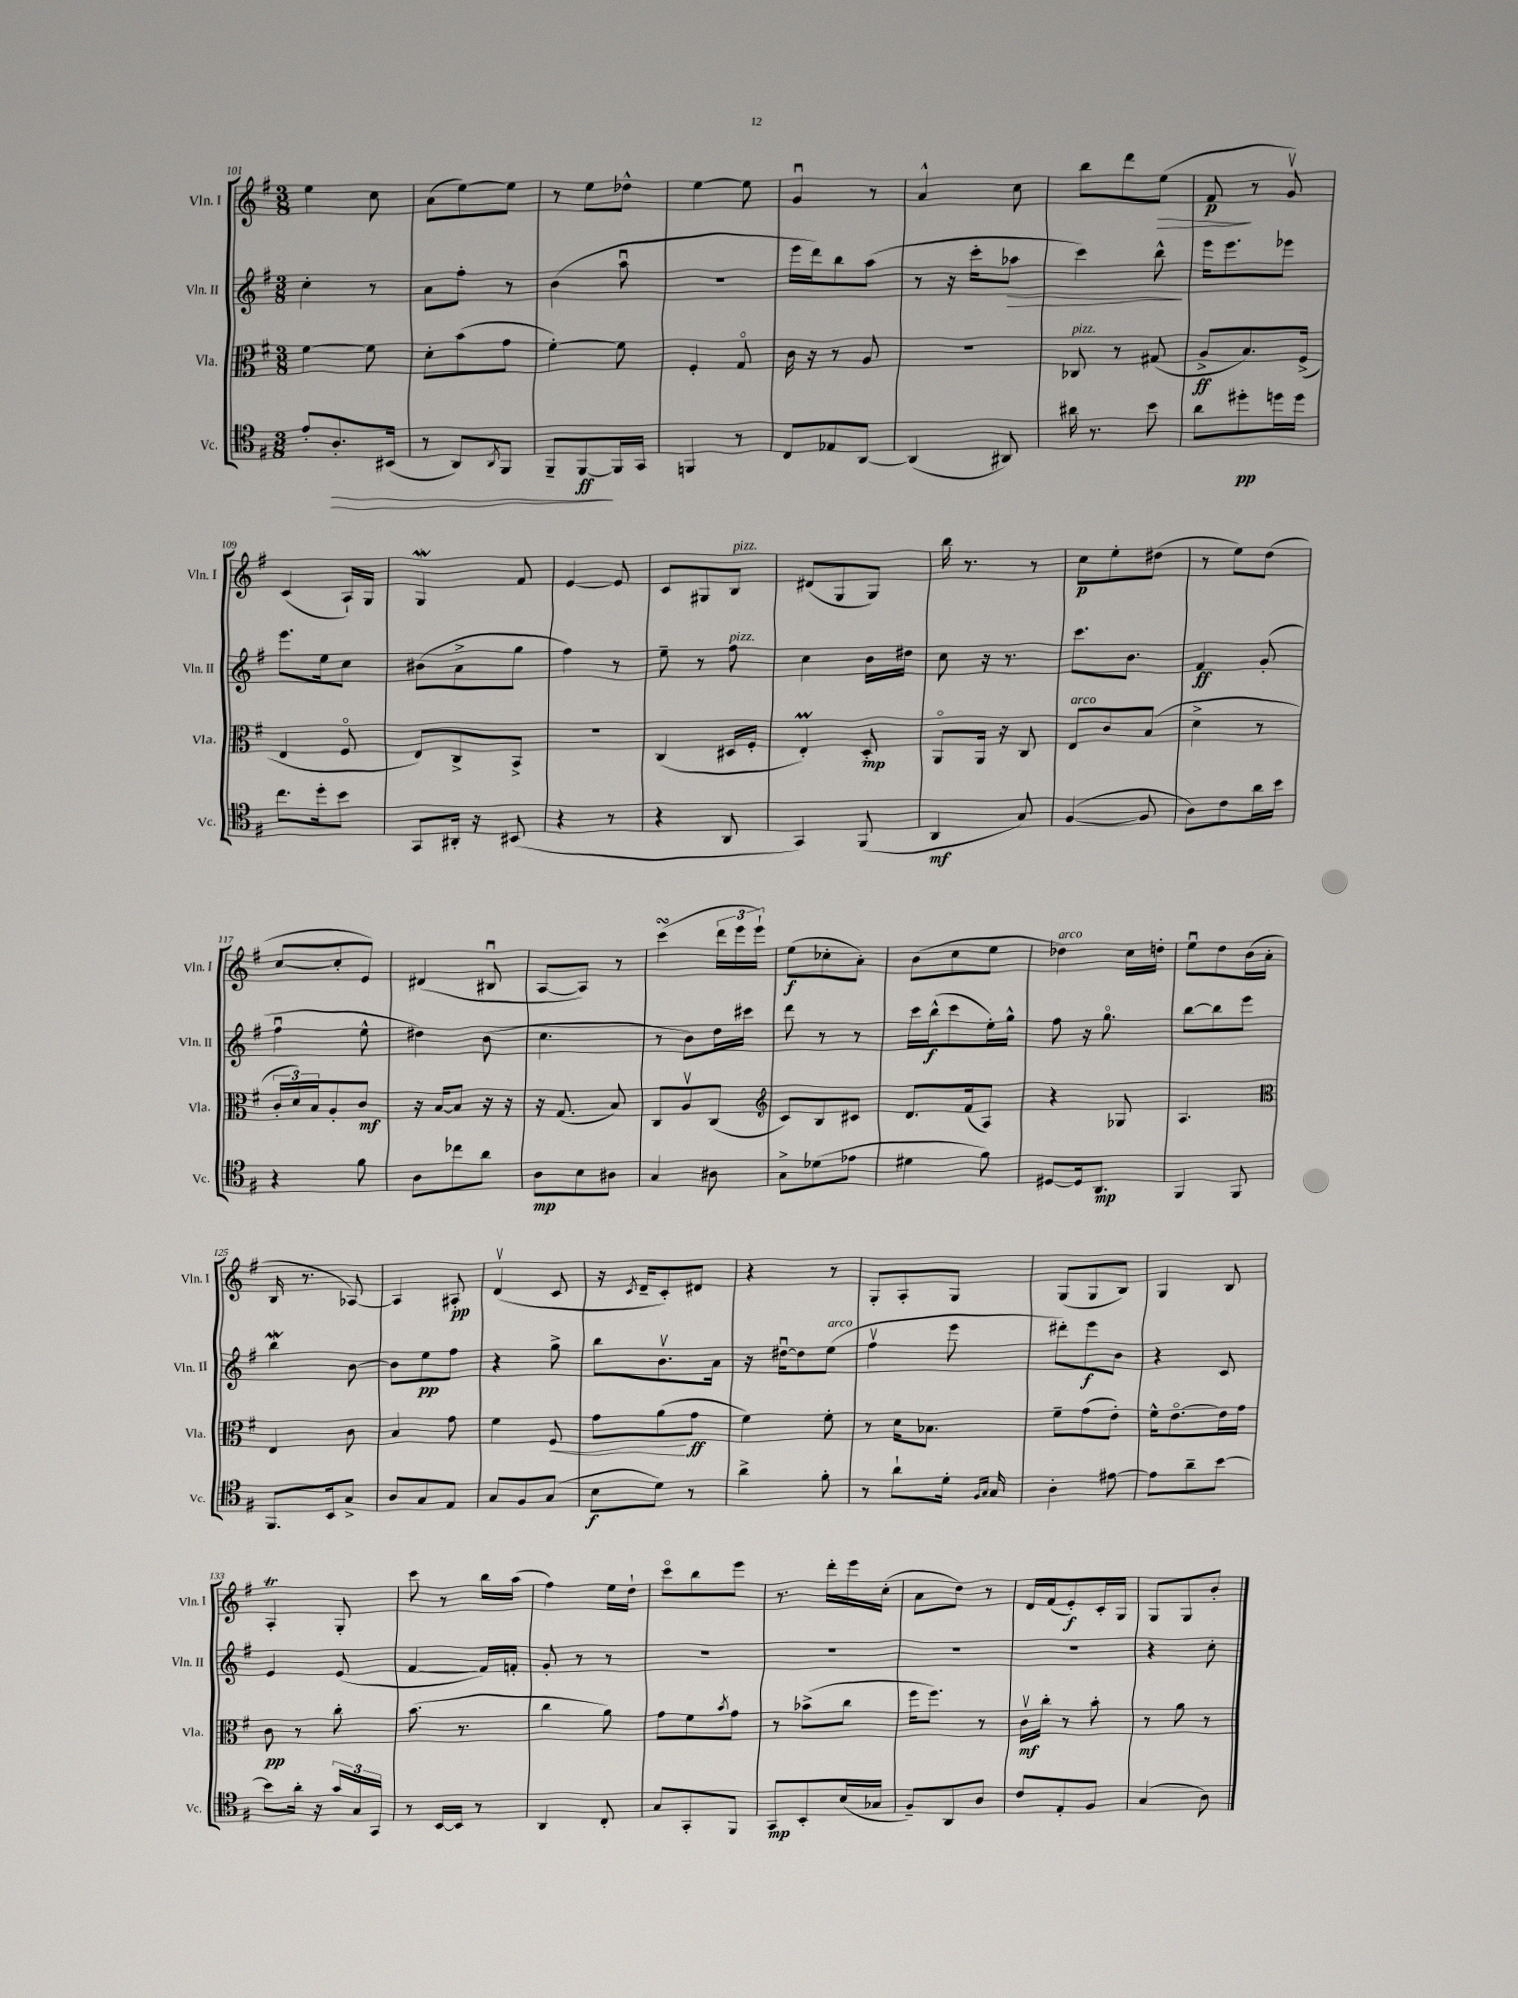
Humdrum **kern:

**kern	**kern	**kern	**kern
*staff4	*staff3	*staff2	*staff1
*clefC4	*clefC3	*clefG2	*clefG2
*k[f#]	*k[f#]	*k[f#]	*k[f#]
*M3/8	*M3/8	*M3/8	*M3/8
8e'	[4f#	4cc'	4ee
8.A'	.	.	.
.	8f#]	8r	8cc
(16BB#	.	.	.
=	=	=	=
8r	8d'	8a	(8a
8AA)	(8b	8ff#'	[8ee)
8qAA	.	.	.
8FF#	8g	8r	8ee]
=	=	=	=
8FF#~	[4f#')	(4b	8r
[8FF#	.	.	8ee
16FF#]	8f#]	8aau	8dd-^^
16GG	.	.	.
=	=	=	=
4FF	4F#'	4.r	[4ee
8r	8Go	.	8ee]
=	=	=	=
8C	16c	16eee	4gu
.	16r	16ddd)	.
8E-	8r	8bb	.
[8AA	8A	(8aa	8r
=	=	=	=
(4AA]	4.r	8r	4a^^
.	.	16r	.
.	.	16ccc'	.
8AA#)	.	8aa-	8cc
=	=	=	=
16a#	8C-	4ccc)	8bb
8.r	.	.	.
.	8r	.	8ddd
8b	(8G#	8bb^^	(8ee
=	=	=	=
8a	8A^	16eee	8f#
.	.	8.eee	.
8dd#'	8.B)	.	8r
16dd	.	8eee-	8gv)
16dd	(16F#^	.	.
=	=	=	=
8.cc	4E	8.eee	(4c
16dd'	.	16ee	.
8b	8F#o	8cc	16A`)
.	.	.	16G
=	=	=	=
8GG	8E)	(8b#	4G
16AA#'	8C^	8a^	.
16r	.	.	.
(8BB#	8BB^	8gg	8f#
=	=	=	=
4r	4.r	4ff#)	[4e
8r	.	8r	8e]
=	=	=	=
4r	(4C	8ee~	8c
.	.	8r	8G#
8AA	16D#	8ff#	8B
.	16F#'	.	.
=	=	=	=
4GG)	4E')	4cc	(8d#
.	.	.	8G
(8FF#	8D'	16b	8G)
.	.	16dd#	.
=	=	=	=
4AA	8AAo	8cc	16bb
.	.	.	8.r
.	16AA	16r	.
.	16r	8.r	.
8G)	8C	.	8r
=	=	=	=
([4F#	8E	8.ccc	8cc
.	8c	.	8ee'
.	.	8.b	.
8F#]	(8B	.	(8dd#
=	=	=	=
8A)	4d^	4f#	8r
8c	.	.	8ee)
16a	8r	(8g'	(8dd
16b	.	.	.
=	=	=	=
4r	24c'	4ff#u	[8cc
.	24d)	.	.
.	24B	.	.
.	8A'	.	8cc']
8f#	8c	8ee^^	8e)
=	=	=	=
8A	16r	4dd#)	(4d#
.	[16B	.	.
8cc-	8B]	.	.
8a	16r	(8b	8B#u
.	16r	.	.
=	=	=	=
8A	16r	4.cc	[8A
.	(8.G	.	.
8B	.	.	8A])
8A#	8B)	.	8r
=	=	=	=
4G	8C	8r	(4ccc
.	8Av	8b)	.
8A#	(8C	16dd	24ddd
.	.	.	24eee
.	.	16ccc#	.
.	.	.	24eee`)
=	=	=	=
*	*clefG2	*	*
8G^	8c)	8ddd	(8ee
(8d-	8B	8r	8cc-'
8e-	8c#	8r	8a')
=	=	=	=
4d#	8.d	16ccc	(8b
.	.	(16bb^^	.
.	.	8ccc	8cc
.	(16f#	.	.
8f#)	8A)	16ee')	8ee
.	.	16gg^^	.
=	=	=	=
[8D#	4r	8ff#	4dd-)
16D#]	.	16r	.
8.AA	.	8.ggo	.
.	8G-	.	16cc
.	.	.	16dd'
=	=	=	=
4FF#	4.A	[8bb	8eeu
.	.	8bb]	8dd
8FF#	.	8eee	(16b
.	.	.	16a'
=	=	=	=
*	*clefC3	*	*
8.FF#	4E	4bb	16B
.	.	.	8.r
16BB	.	.	.
8G^	8c	[8b	[8A-)
=	=	=	=
8A	4B	8b]	4A-]
8G	.	8ee	.
8E	8g	8ff#	8A#'
=	=	=	=
8G	4f#	4r	(4dv
8F#	.	.	.
(8G	8F#	8gg^	8c
=	=	=	=
8B	8g	8bb	16r
.	.	.	8qc
.	.	.	16d~
8d)	(8a	8.bv	8c')
8r	8g	.	8d#
.	.	16a	.
=	=	=	=
4a^	4f#)	16r	4r
.	.	[16dd#u	.
.	.	8dd#]	.
8f#'	8f#'	(8ee	8r
=	=	=	=
8r	8r	4ff#v	8G'
8a`	16d	.	8A'
.	8.B-	.	.
16d'	.	8eee	8G
16qqF#	.	.	.
16qqG	.	.	.
16G	.	.	.
=	=	=	=
4A'	8f#~	8ddd#')	(8G
.	(8g	8eee	8G
[8e#	8e')	8b	8B)
=	=	=	=
8e#]	16f#^^	4r	4G
.	[8.eo	.	.
8a~	.	.	.
[8b	16e]	8c	8B
.	16g	.	.
=	=	=	=
8b]	8c	4e	4A'
16a'	8r	.	.
16r	.	.	.
24g	8cc'	(8e	8G'
24G	.	.	.
24GG	.	.	.
=	=	=	=
8r	(8.b	[4f#	8ccc
[16BB	.	.	8r
16BB]	8.r	.	.
8r	.	16f#])	16bb
.	.	16f'	(16aa
=	=	=	=
4AA	4cc	8g'	4ff#)
.	.	8r	.
8C'	8a)	8r	16ee
.	.	.	16dd`
=	=	=	=
8G	8g	4.r	8ccco
8GG'	8f#	.	8bb
.	8qb	.	.
8FF#	8g	.	8eee
=	=	=	=
8GG	8r	4.r	8.r
8BB'	(8b-^	.	.
.	.	.	16ddd'
(16B	8cc	.	16eee
16G-	.	.	(16cc'
=	=	=	=
8F#~)	16ff#	4.r	8a
.	8.ff#)	.	.
8AA	.	.	8dd)
8A	8r	.	8r
=	=	=	=
8c	16cv	4.r	16d
.	16cc'	.	(16f#
8E'	8r	.	8e')
8F#	8b'	.	16c'
.	.	.	16G
=	=	=	=
(4G	8r	4r	8G
.	8a	.	8G
8A)	8r	8cc'	8b'
==	==	==	==
*-	*-	*-	*-
